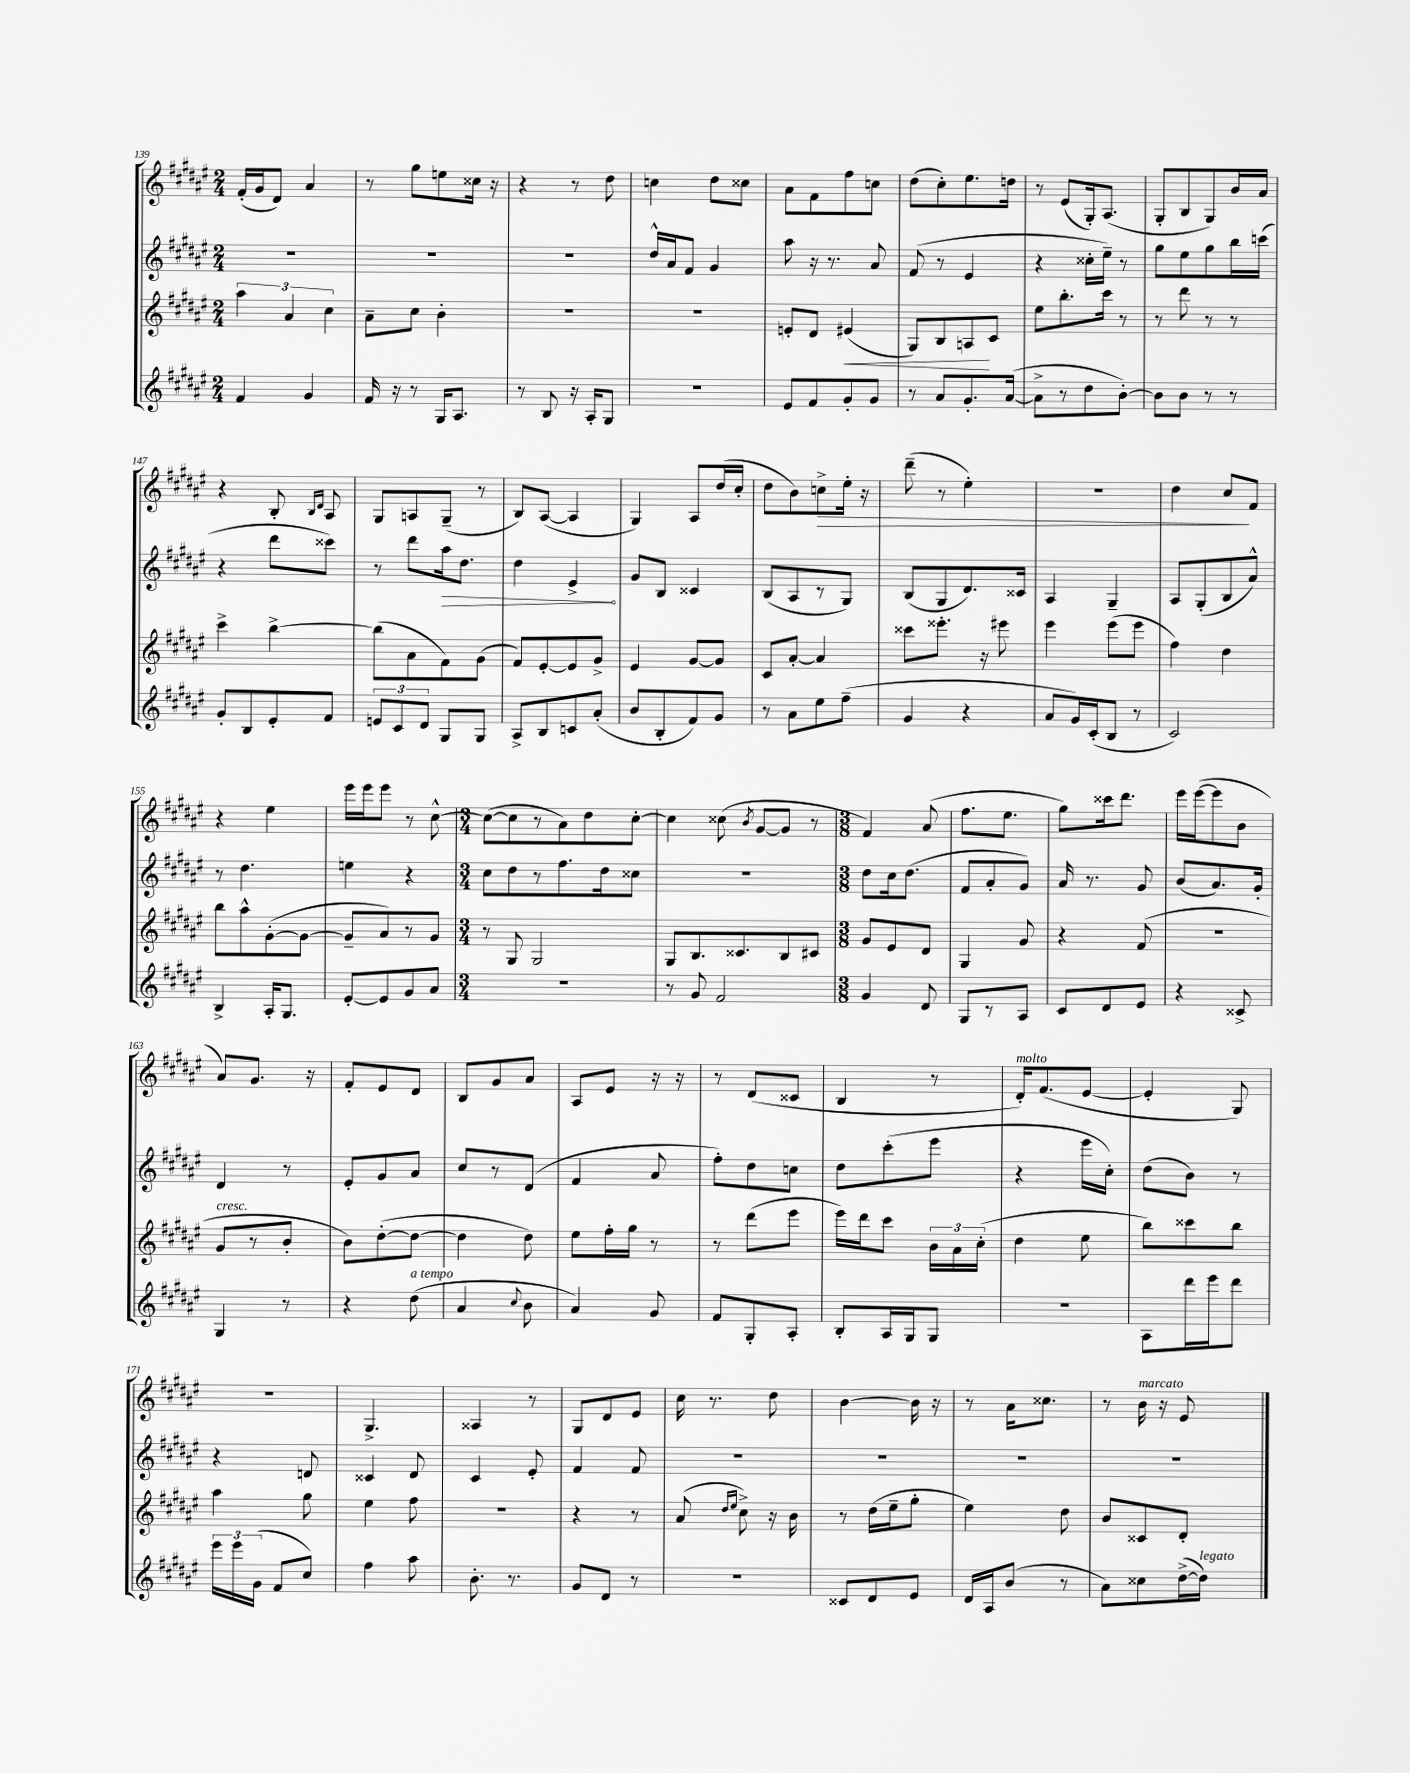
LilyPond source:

<<
\new StaffGroup <<
\new Staff = "s0" {
    \clef treble \key fis \major \numericTimeSignature \time 2/4
    \autoBeamOff fis'16[-.( gis'16 dis'8]) ais'4 |
    r8 gis''8[ e''8 cisis''16] r16 |
    r4 r8 dis''8 |
    c''4 dis''8[ cisis''8] |
    ais'8[ fis'8 fis''8 c''8] |
    dis''8[( cis''8-.) eis''8. d''16] |
    r8 eis'8[( gis16-.) ais8.]( |
    gis8[-. b8 gis8) b'16 ais'16] |
    r4 b8-. \grace { b16[ dis'16] } ais8 |
    gis8[ a8 gis8]--( r8 |
    b8[) ais8]~( ais4 |
    gis4) ais8[ dis''16( cis''16]-. |
    dis''8[ b'8) c''8->\> eis''16]-. r16 |
    dis'''8--( r8 eis''4-.) |
    R2 |
    dis''4 cis''8[\! fis'8] |
    r4 eis''4 |
    eis'''16[ eis'''16 eis'''8] r8 cis''8~-^ |
    \numericTimeSignature \time 3/4 cis''8[~( cis''8 r8 ais'8) dis''8 cis''8]~-. |
    cis''4 cisis''8( \acciaccatura { b'8 } gis'8[~ gis'8] r8 |
    \numericTimeSignature \time 3/8 fis'4) ais'8( |
    fis''8.[ eis''8.] |
    gis''8[) cisis'''16 dis'''8.] |
    eis'''16[ eis'''16~( eis'''8 b'8] |
    ais'8[) gis'8.] r16 |
    fis'8[-. eis'8 dis'8] |
    b8[ gis'8 ais'8] |
    ais8[ eis'8] r16 r16 |
    r8 dis'8[( cisis'8] |
    b4 r8 |
    dis'16[-.^\markup { \italic "molto" }) fis'8.( eis'8]~ |
    eis'4-. gis8) |
    R4. |
    gis4.-> |
    aisis4 r8 |
    gis8[ dis'8 eis'8] |
    cis''16 r8. dis''8 |
    b'4~ b'16 r16 |
    r8 ais'16[ cisis''8.] |
    r8 b'16^\markup { \italic "marcato" } r16 eis'8 \bar "|." |
}
\new Staff = "s1" {
    \clef treble \key fis \major \numericTimeSignature \time 2/4
    \autoBeamOff R2 |
    R2 |
    R2 |
    dis''16[-^ ais'16 fis'8] gis'4 |
    ais''8 r16 r8. ais'8 |
    fis'8( r8 eis'4 |
    r4 cisis''16[-. eis''16]--) r8 |
    gis''8[ eis''8 gis''8 b''16 c'''16]( |
    r4 dis'''8[ cisis'''8]) |
    r8 dis'''8[ \once \override Hairpin.circled-tip = ##t ais''16\> dis''8.] |
    dis''4 eis'4->\! |
    gis'8[ b8] cisis'4 |
    b8[( ais8 r8 gis8]) |
    b8[( gis8 dis'8.) cisis'16] |
    ais4 gis4-- |
    ais8[ gis8-.( b8 ais'8]-^) |
    r8 dis''4. |
    e''4 r4 |
    \numericTimeSignature \time 3/4 cis''8[ dis''8 r8 fis''8. dis''16 cisis''8] |
    R2. |
    \numericTimeSignature \time 3/8 dis''8[ cis''16 dis''8.]( |
    fis'8[ ais'8-. gis'8]) |
    ais'16 r8. gis'8 |
    b'8[( ais'8.) gis'16]-. |
    dis'4 r8 |
    eis'8[-. gis'8 ais'8] |
    cis''8[ r8 dis'8]( |
    fis'4 ais'8 |
    fis''8[-.) dis''8 c''8] |
    dis''8[ cis'''8-.( eis'''8] |
    r4 eis'''16[ cis''16]-.) |
    dis''8[( b'8]) r8 |
    r4 d'8 |
    cisis'4 dis'8 |
    cis'4 eis'8-. |
    fis'4 fis'8 |
    R4. |
    R4. |
    R4. |
    R4. \bar "|." |
}
\new Staff = "s2" {
    \clef treble \key fis \major \numericTimeSignature \time 2/4
    \autoBeamOff \tuplet 3/2 { ais''4 ais'4 cis''4 } |
    ais'8[-- cis''8] b'4-. |
    R2 |
    R2 |
    e'8[-. dis'8] eis'4\<( |
    gis8[) b8 a8\! cis'8] |
    eis''8[ b''8.-. cis'''16] r8 |
    r8 dis'''8 r8 r8 |
    cis'''4-> b''4~-> |
    b''8[( ais'8 fis'8) gis'8]( |
    fis'8[) eis'8~-. eis'8 gis'8]-> |
    eis'4 gis'8[~ gis'8] |
    cis'8[ ais'8]~-. ais'4 |
    cisis'''8[ eisis'''8.]-. r16 eis'''8 |
    eis'''4 eis'''8[( eis'''8] |
    fis''4) dis''4 |
    b''8[ ais''8-^ gis'8~-.( gis'8]~ |
    gis'8[-- ais'8) r8 gis'8] |
    \numericTimeSignature \time 3/4 r8 gis8 gis2 |
    gis8[ b8. cisis'8. b8 cis'8] |
    \numericTimeSignature \time 3/8 gis'8[ eis'8 dis'8] |
    gis4 gis'8 |
    r4 fis'8( |
    R4. |
    gis'8[^\markup { \italic "cresc." } r8 b'8]-. |
    b'8[) dis''8~-.( dis''8]~ |
    dis''4 dis''8) |
    eis''8[ fis''16-. gis''16] r8 |
    r8 dis'''8[( eis'''8] |
    eis'''16[) dis'''16 cis'''8] \tuplet 3/2 { b'16[ ais'16 cis''16]-.( } |
    dis''4 eis''8 |
    b''8[) cisis'''8 b''8] |
    ais''4 gis''8 |
    eis''4 fis''8 |
    R4. |
    r4 r8 |
    ais'8( \grace { dis''16[ eis''16] } cis''8->) r16 b'16 |
    r8 dis''16[( eis''16-- gis''8]-. |
    eis''4) dis''8 |
    b'8[ cisis'8 dis'8]-. \bar "|." |
}
\new Staff = "s3" {
    \clef treble \key fis \major \numericTimeSignature \time 2/4
    \autoBeamOff fis'4 gis'4 |
    fis'16 r16 r8 gis16[ ais8.] |
    r8 b8 r16 ais16[-. gis8] |
    R2 |
    eis'8[ fis'8 gis'8-. gis'8] |
    r8 ais'8[ gis'8.-. ais'16]~( |
    ais'8[-> r8 dis''8 b'8]~-.) |
    b'8[ b'8] r8 r8 |
    gis'8[-. b8 eis'8-. fis'8] |
    \tuplet 3/2 { e'8[ cis'8 dis'8] } gis8[ gis8] |
    ais8[-> b8 c'8 ais'8]-.( |
    b'8[ b8-. fis'8) gis'8] |
    r8 ais'8[ eis''8 fis''8]--( |
    gis'4 r4 |
    ais'8[ gis'16) cis'16-.( b8] r8 |
    cis'2) |
    b4-> ais16[-. gis8.] |
    eis'8[~-. eis'8 gis'8 ais'8] |
    \numericTimeSignature \time 3/4 R2. |
    r8 gis'8 fis'2 |
    \numericTimeSignature \time 3/8 gis'4 dis'8 |
    gis8[ r8 ais8] |
    cis'8[ dis'8 eis'8] |
    r4 cisis'8-> |
    gis4 r8 |
    r4 dis''8^\markup { \italic "a tempo" }( |
    ais'4 \appoggiatura { cis''8 } b'8 |
    ais'4) gis'8 |
    fis'8[ gis8-. ais8]-. |
    b8[-. ais16 gis16 gis8] |
    R4. |
    ais8[ dis'''16 eis'''16 dis'''8] |
    \tuplet 3/2 { eis'''16[ eis'''16 gis'16]( } fis'8[ cis''8]) |
    fis''4 ais''8 |
    b'8.-. r8. |
    gis'8[ dis'8] r8 |
    R4. |
    cisis'8[ dis'8 eis'8] |
    dis'16[ ais16 b'8]( r8 |
    ais'8[) cisis''8 dis''16~->( dis''16]^\markup { \italic "legato" }) \bar "|." |
}
>>
>>
\layout { \context { \Score currentBarNumber = #139 } }
